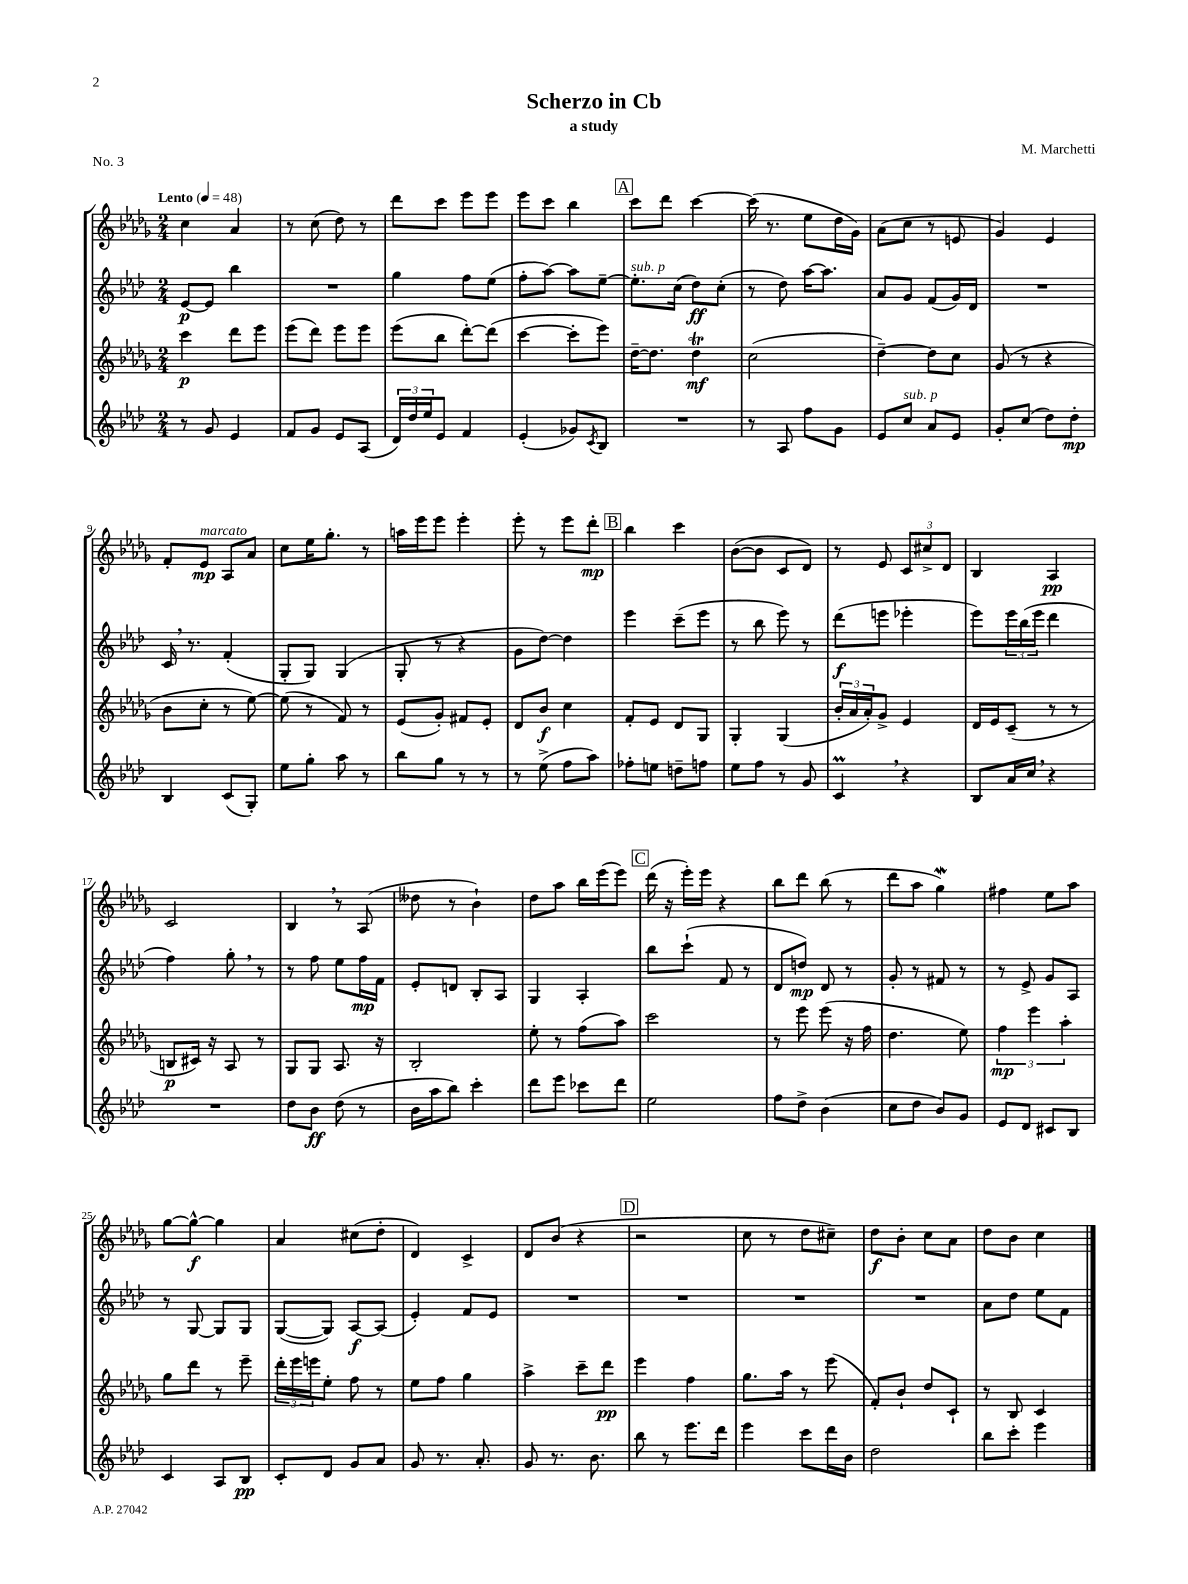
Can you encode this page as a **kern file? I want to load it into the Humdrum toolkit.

**kern	**kern	**kern	**kern
*staff4	*staff3	*staff2	*staff1
*clefG2	*clefG2	*clefG2	*clefG2
*k[b-e-a-d-]	*k[b-e-a-d-g-]	*k[b-e-a-d-]	*k[b-e-a-d-g-]
*M2/4	*M2/4	*M2/4	*M2/4
*MM48	*MM48	*MM48	*MM48
8r	4ccc	[8e-	4cc
8g	.	8e-]	.
4e-	8ddd-	4bb-	4a-
.	8eee-	.	.
=	=	=	=
8f	(8eee-	2r	8r
8g	8ddd-)	.	(8cc
8e-	8eee-	.	8dd-)
(8A-	8eee-	.	8r
=	=	=	=
24d-)	(8eee-	4gg	8ddd-
24dd-	.	.	.
24ee-	.	.	.
8e-	8bb-	.	8ccc
4f	[8ddd-')	8ff	8eee-
.	(8ddd-]	(8ee-	8eee-
=	=	=	=
(4e-'	[4ccc	8ff'	8eee-
.	.	[8aa-)	8ccc
8g-)	8ccc']	8aa-]	4bb-
8qc	.	.	.
8B-	8eee-)	[8ee-~	.
=	=	=	=
2r	[16dd-~	8.ee-']	8ccc
.	8.dd-]	.	.
.	.	.	8ddd-
.	.	(16cc	.
.	4dd-	8dd-)	[4ccc
.	.	(8cc'	.
=	=	=	=
8r	(2cc	8r	(16ccc]
.	.	.	8.r
8A-	.	8dd-)	.
8ff	.	[16aa-	8ee-
.	.	8.aa-]	.
8g	.	.	16dd-
.	.	.	16g-)
=	=	=	=
8e-	[4dd-~)	8a-	(8a-
8cc	.	8g	8cc
8a-	8dd-]	(8f	8r
8e-	8cc	16g)	8e
.	.	16d-	.
=	=	=	=
8g'	(8g-	2r	4g-)
(8cc	8r	.	.
8dd-)	4r	.	4e-
8dd-'	.	.	.
=	=	=	=
4B-	8b-	16c	8f'
.	.	8.r	.
.	8cc'	.	8e-
(8c	8r	(4f'	8A-
8G')	[8ee-)	.	8a-
=	=	=	=
8ee-	(8ee-]	8G'	8cc
8gg'	8r	8G)	16ee-
.	.	.	8.gg-'
8aa-	8f)	(4G	.
8r	8r	.	8r
=	=	=	=
8bb-	(8e-	8G'	16aa
.	.	.	16eee-
8gg	8g-')	8r	8eee-
8r	8f#	4r	4eee-'
8r	8e-'	.	.
=	=	=	=
8r	8d-	8g	8eee-'
(8ee-^	8b-	[8dd-)	8r
8ff	4cc	4dd-]	8eee-
8aa-)	.	.	8ddd-'
=	=	=	=
8ff-'	8f'	4eee-	4bb-
8ee	8e-	.	.
8dd~	8d-	(8ccc~	4ccc
8ff	8G-	8eee-	.
=	=	=	=
8ee-	4G-'	8r	([8b-
8ff	.	8bb-	8b-]
8r	(4G-	8eee-)	8c
8g	.	8r	8d-)
=	=	=	=
4c	24b-'	(8ddd-	8r
.	24a-	.	.
.	24a-')	.	.
.	8g-^	8eee	8e-
4r	4e-	4eee-'	12c
.	.	.	12cc#^
.	.	.	12d-
=	=	=	=
8B-	16d-	8eee-)	4B-
.	16e-	.	.
16a-	(8c~	24eee-	.
.	.	(24bb-	.
16cc	.	.	.
.	.	24eee-	.
4r	8r	4ddd-	4A-
.	8r	.	.
=	=	=	=
2r	8B	4ff)	2c
.	16c#)	.	.
.	16r	.	.
.	8A-	8gg'	.
.	8r	8r	.
=	=	=	=
8dd-	8G-	8r	4B-
8b-	8G-	8ff	.
(8dd-	8.A-	8ee-	8r
8r	.	16ff	(8A-
.	16r	16f	.
=	=	=	=
16b-	2B-'	8e-'	8dd--
16aa-	.	.	.
8bb-)	.	8d	8r
4ccc'	.	8B-'	4b-`)
.	.	8A-	.
=	=	=	=
8ddd-	8ee-'	4G	8dd-
8eee-	8r	.	8aa-
8ccc-	(8ff	4A-'	16bb-
.	.	.	(16eee-
8ddd-	8aa-)	.	8eee-)
=	=	=	=
2ee-	2ccc	8bb-	(16ddd-
.	.	.	16r
.	.	(8ccc`	16eee-')
.	.	.	16eee-
.	.	8f	4r
.	.	8r	.
=	=	=	=
8ff	8r	8d-	8bb-
8dd-^	8eee-	8dd)	8ddd-
(4b-	(8eee-	8d-	(8bb-
.	16r	8r	8r
.	16ff	.	.
=	=	=	=
8cc	4.dd-	8g'	8ddd-
8dd-	.	8r	8aa-
8b-)	.	8f#	4gg-)
8g	8ee-)	8r	.
=	=	=	=
8e-	6ff	8r	4ff#
8d-	.	8e-^	.
.	6eee-	.	.
8c#	.	8g	8ee-
.	6aa-'	.	.
8B-	.	8A-	8aa-
=	=	=	=
4c	8gg-	8r	[8gg-
.	8ddd-	[8G	8gg-^^_
8A-	8r	8G]	4gg-]
8B-	8eee-~	8G	.
=	=	=	=
8c'	24ddd-'	([8G	4a-
.	24eee-	.	.
.	24eee	.	.
8d-	8ee-'	8G])	.
8g	8ff	[8A-	(8cc#
8a-	8r	(8A-]	8dd-'
=	=	=	=
8g	8ee-	4e-')	4d-)
8.r	8ff	.	.
.	4gg-	8f	4c^
8.a-'	.	.	.
.	.	8e-	.
=	=	=	=
8g	4aa-^	2r	8d-
8.r	.	.	(8b-
.	8ccc~	.	4r
8.b-	.	.	.
.	8ddd-	.	.
=	=	=	=
8bb-	4eee-	2r	2r
8r	.	.	.
8.eee-	4ff	.	.
16ddd-	.	.	.
=	=	=	=
4eee-	8.gg-	2r	8cc
.	.	.	8r
.	16aa-	.	.
8ccc	8r	.	8dd-
16ddd-	(8eee-	.	8cc#~)
16b-	.	.	.
=	=	=	=
2dd-	8f')	2r	8dd-
.	8b-`	.	8b-'
.	8dd-	.	8cc
.	8c`	.	8a-
=	=	=	=
8bb-	8r	8a-	8dd-
8ccc'	8B-	8dd-	8b-
4eee-	4c	8ee-	4cc
.	.	8f	.
==	==	==	==
*-	*-	*-	*-
